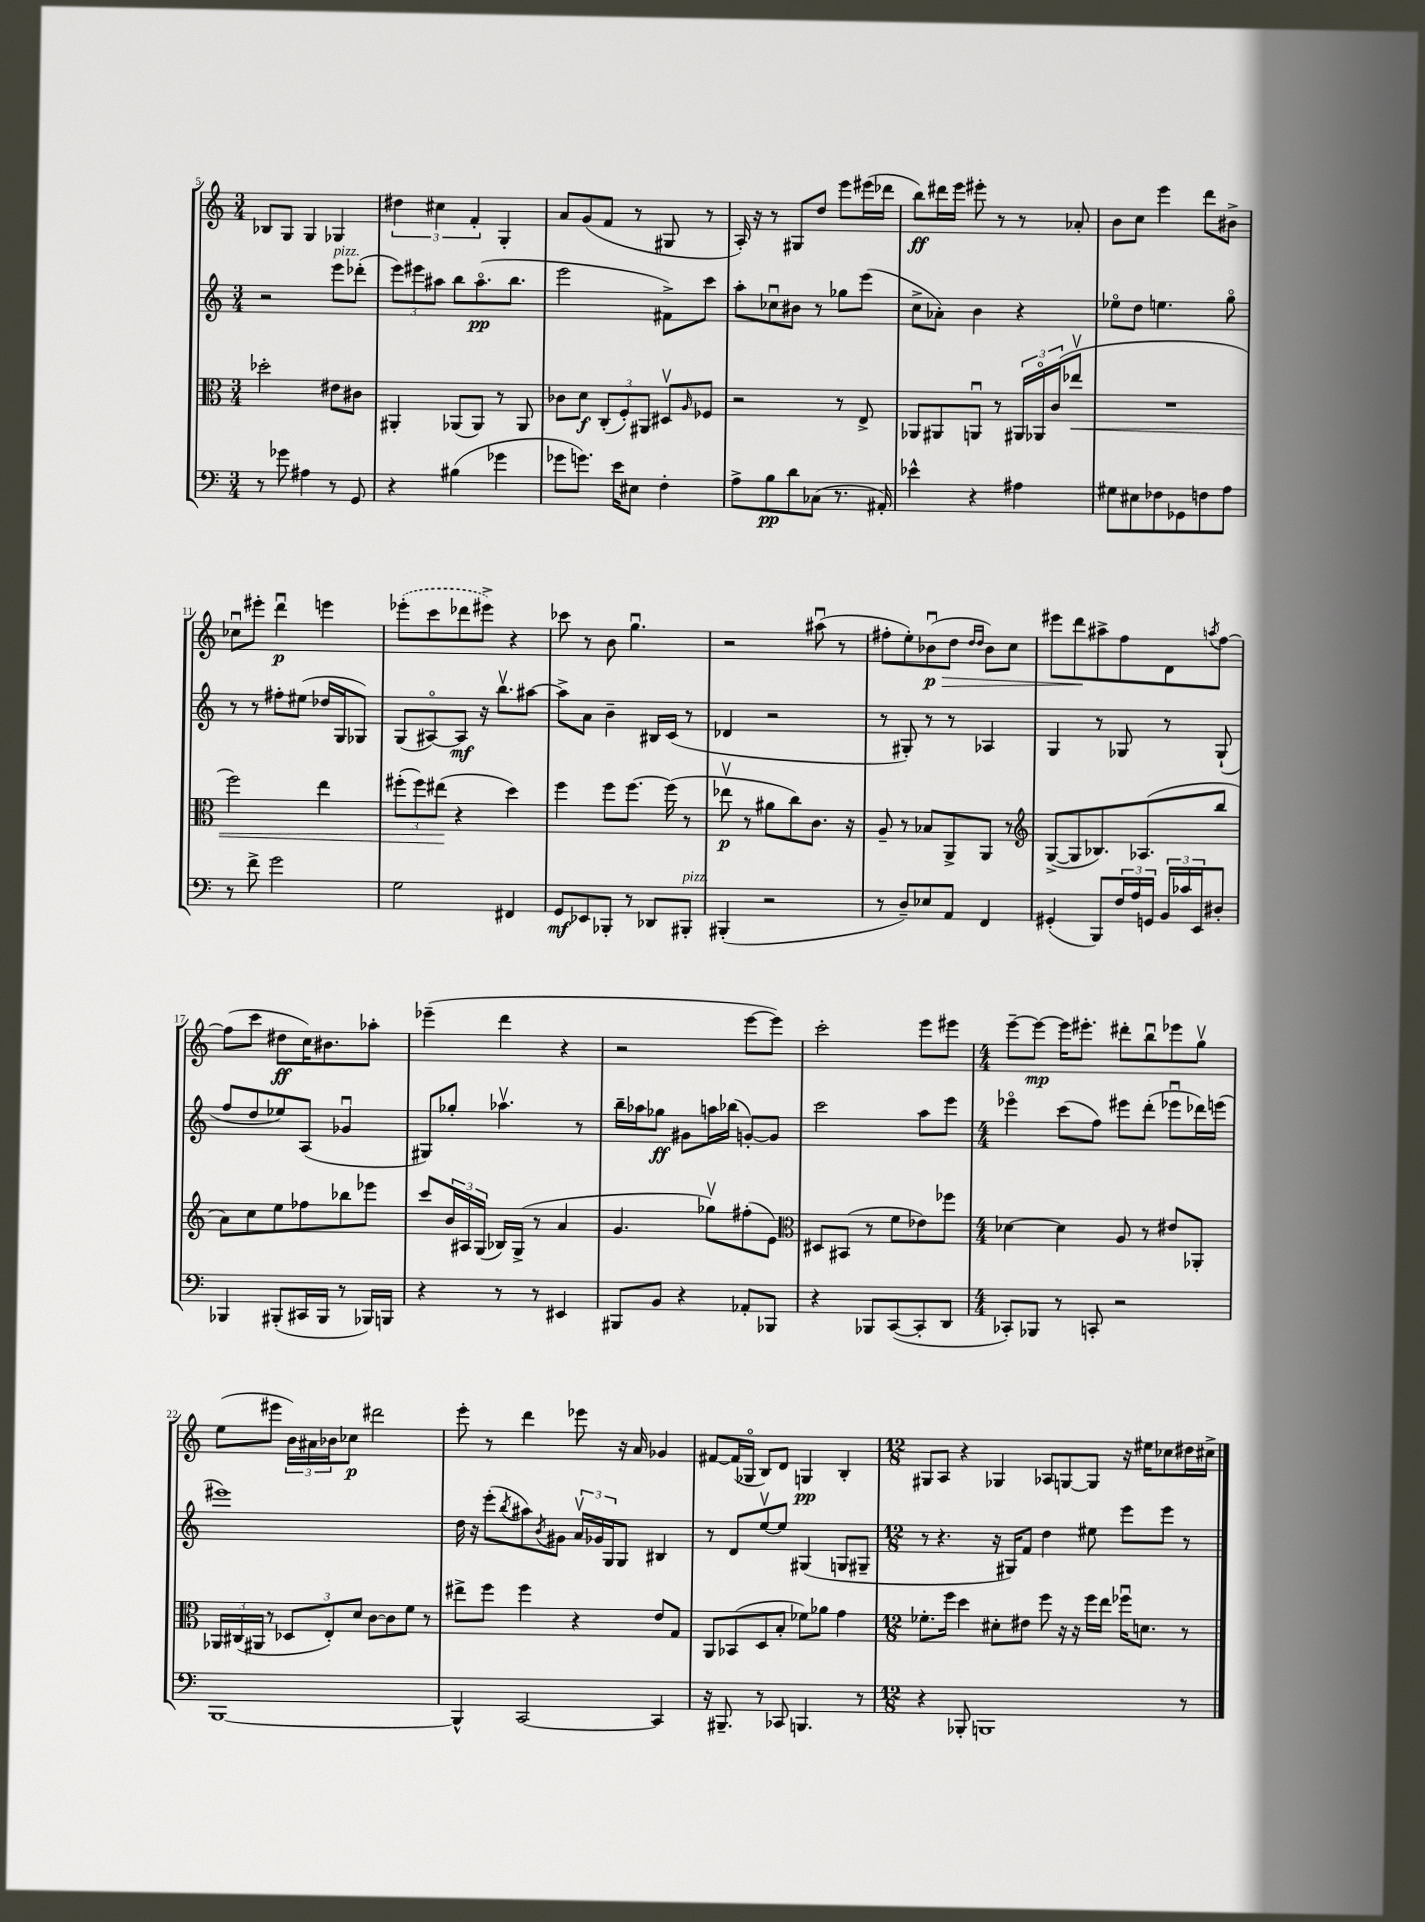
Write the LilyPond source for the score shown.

<<
\new StaffGroup <<
\new Staff = "s0" {
    \clef treble \key c \major \numericTimeSignature \time 3/4
    bes8 g8 g4 ges4 |
    \tuplet 3/2 { dis''4 cis''4 f'4-. } g4-. |
    a'8 g'8( f'8 r8 gis8 r8 |
    a16-.) r16 r8 gis8 d''8 e'''8 eis'''16( des'''16 |
    b''8\ff) dis'''16 e'''16 eis'''8-. r8 r8 aes'8-. |
    b'8 c''8 e'''4 d'''8 bis'8-> |
    ces''8\downbow eis'''8-. d'''4\downbow\p e'''4 |
    \once \slurDashed ees'''8-.( c'''8 des'''8 eis'''8->) r4 |
    ces'''8 r8 b'8 g''4.\downbow |
    r2 ais''8\downbow( r8 |
    fis''8-. e''8-.) bes'8\downbow\p\>( d''8 \grace { d''16 d''16 } bes'8) c''8 |
    eis'''8 d'''8\! ais''8-> f''8 d'8 \acciaccatura { a''8 } f''8~ |
    f''8( c'''8 dis''8\ff c''16) bis'8. aes''8-. |
    ees'''4--( d'''4 r4 |
    r2 e'''8~ e'''8) |
    c'''2-. e'''8 eis'''8 |
    \numericTimeSignature \time 4/4 e'''8~-- e'''8~\mp e'''16 eis'''8.-. dis'''8-. b''8\downbow ees'''8 g''8\upbow |
    e''8( eis'''8 \tuplet 3/2 { b'16) ais'16 bes'16 } ces''8\p dis'''2 |
    e'''8-. r8 d'''4 ees'''8 r16 a'16 ges'4 |
    fis'8~ fis'16( ges16\flageolet b8) d'8 g4\pp b4-. |
    \numericTimeSignature \time 12/8 gis8 a8 r4 ges4 aes8 g8~ g8 r16 eis''16 ces''8 dis''16 cis''16-> \bar "|." |
}
\new Staff = "s1" {
    \clef treble \key c \major \numericTimeSignature \time 3/4
    r2 e'''8^\markup { \italic "pizz." } des'''8-.( |
    \tuplet 3/2 { e'''8) eis'''8 ais''8 } b''8 ais''8.\flageolet\pp( b''8. |
    e'''2 fis'8->) c'''8 |
    a''8-. ces''8\downbow bis'8 r8 ges''8 e'''8( |
    c''8-> aes'8-.) b'4 r4 |
    ees''8\flageolet d''8 e''4. g''8\flageolet |
    r8 r8 fis''8-. eis''8( des''16 g16 ges8) |
    g8( ais8~\flageolet) ais8\mf r16 b''8.\upbow ais''8~ |
    ais''8-> a'8 b'4-- bis16 c'16( r8 |
    des'4 r2 |
    r8 gis8-.) r8 r8 aes4 |
    g4 r8 ges8 r8 ges8-!( |
    f''8 d''8 ees''8) a8( ges'4\downbow |
    gis8) ges''8-. aes''4.\upbow r8 |
    b''16-- aes''16 ges''8\ff gis'8 a''16 bes''16( g'8~-.) g'8 |
    c'''2 a''8 e'''8 |
    \numericTimeSignature \time 4/4 ees'''4\flageolet c'''8( f''8) eis'''8 d'''8-.( ees'''8\downbow des'''16) e'''16( |
    eis'''1) |
    d''16 r16 e'''8-.( \acciaccatura { b''8 } ais''8) \acciaccatura { b'8 } gis'8 \tuplet 3/2 { a'16\upbow ges'16 g16 } g8 bis4 |
    r8 d'8 e''8~\upbow e''8 gis4( g8 gis8-- |
    \numericTimeSignature \time 12/8 r8 r4. r16 gis16) f'8 d''4 eis''8 e'''8 e'''8 r8 \bar "|." |
}
\new Staff = "s2" {
    \clef alto \key c \major \numericTimeSignature \time 3/4
    des''2-. eis'8 cis'8 |
    ais,4-. aes,8( aes,8) r8 aes,8 |
    ces'8 d'8\f \tuplet 3/2 { c8-.( f8-.) ais,8 } dis8\upbow \grace { a16 } fes8 |
    r2 r8 e8-> |
    aes,8 ais,8 a,8\downbow r8 \tuplet 3/2 { ais,16 aes,16\flageolet c'16( } ees''8\upbow\< |
    R2. |
    f''2) e''4 |
    \tuplet 3/2 { fis''8-.( fis''8) eis''8\!( } r4 d''4) |
    f''4 f''8 f''8.~ f''16( r8 |
    ees''8\upbow\p r8 ais'8 c''8) c'8. r16 |
    a8-- r8 bes8 a,8-> a,8 r8 |
    \clef treble g8~->( g8 bes8.) aes8.( b''8 |
    a'8) c''8 e''8 fes''8 bes''8 ees'''8 |
    c'''8 \tuplet 3/2 { b'16 ais16 g16( } bes16) g16->( r8 a'4 |
    g'4. ges''8\upbow) fis''8-.( e'8) |
    \clef alto dis8 bis,8( r8 f'8 ees'8) fes''8 |
    \numericTimeSignature \time 4/4 des'4~ des'4 a8 r8 eis'8 aes,8-. |
    \tuplet 3/2 { aes,16 cis16( ais,16 } r8 \tuplet 3/2 { des8 e8-.) d'8 } c'8~ c'8 f'8 r8 |
    eis''8-> f''8 f''4 r4 e'8 g8 |
    a,8 bes,8( d8 b8-. fes'8) aes'8 g'4 |
    \numericTimeSignature \time 12/8 fes'8.-. f''16 d''4 dis'8-. eis'8 f''8 r16 r16 f''16 e''16 fes''16\downbow d'8. r8 \bar "|." |
}
\new Staff = "s3" {
    \clef bass \key c \major \numericTimeSignature \time 3/4
    r8 ges'8 ais4 r8 g,8 |
    r4 bis4( ges'4 |
    ges'8 g'8.) e'16 eis8 f4-. |
    a8-> b8\pp d'8 ces8( r8. ais,16-.) |
    ees'4-^ r4 ais4 |
    gis8 eis8 fes8 ges,8 f8 a8 |
    r8 f'8-> g'2 |
    g2 fis,4 |
    g,8\mf ees,8 bes,,8-. r8 des,8 bis,,8-.^\markup { \italic "pizz." } |
    bis,,4-.( r2 |
    r8 d8--) ees8 a,8 f,4 |
    gis,4-.( b,,8) \tuplet 3/2 { f16 a16 g,16 } \tuplet 3/2 { b,16 ces'16 e,16 } dis8-. |
    bes,,4 bis,,8-.( cis,16 bis,,16 r8 bes,,16) b,,16 |
    r4 r8 r8 eis,4 |
    bis,,8 b,8 r4 aes,8-. bes,,8 |
    r4 bes,,8 c,8~( c,8-. d,8 |
    \numericTimeSignature \time 4/4 ces,8-.) bes,,8 r8 c,8-. r2 |
    b,,1~ |
    b,,4-^ c,2~ c,4 |
    r16 bis,,8.-- r8 ces,8 b,,4. r8 |
    \numericTimeSignature \time 12/8 r4 bes,,8-. b,,1 r8 \bar "|." |
}
>>
>>
\layout { \context { \Score currentBarNumber = #5 } }
